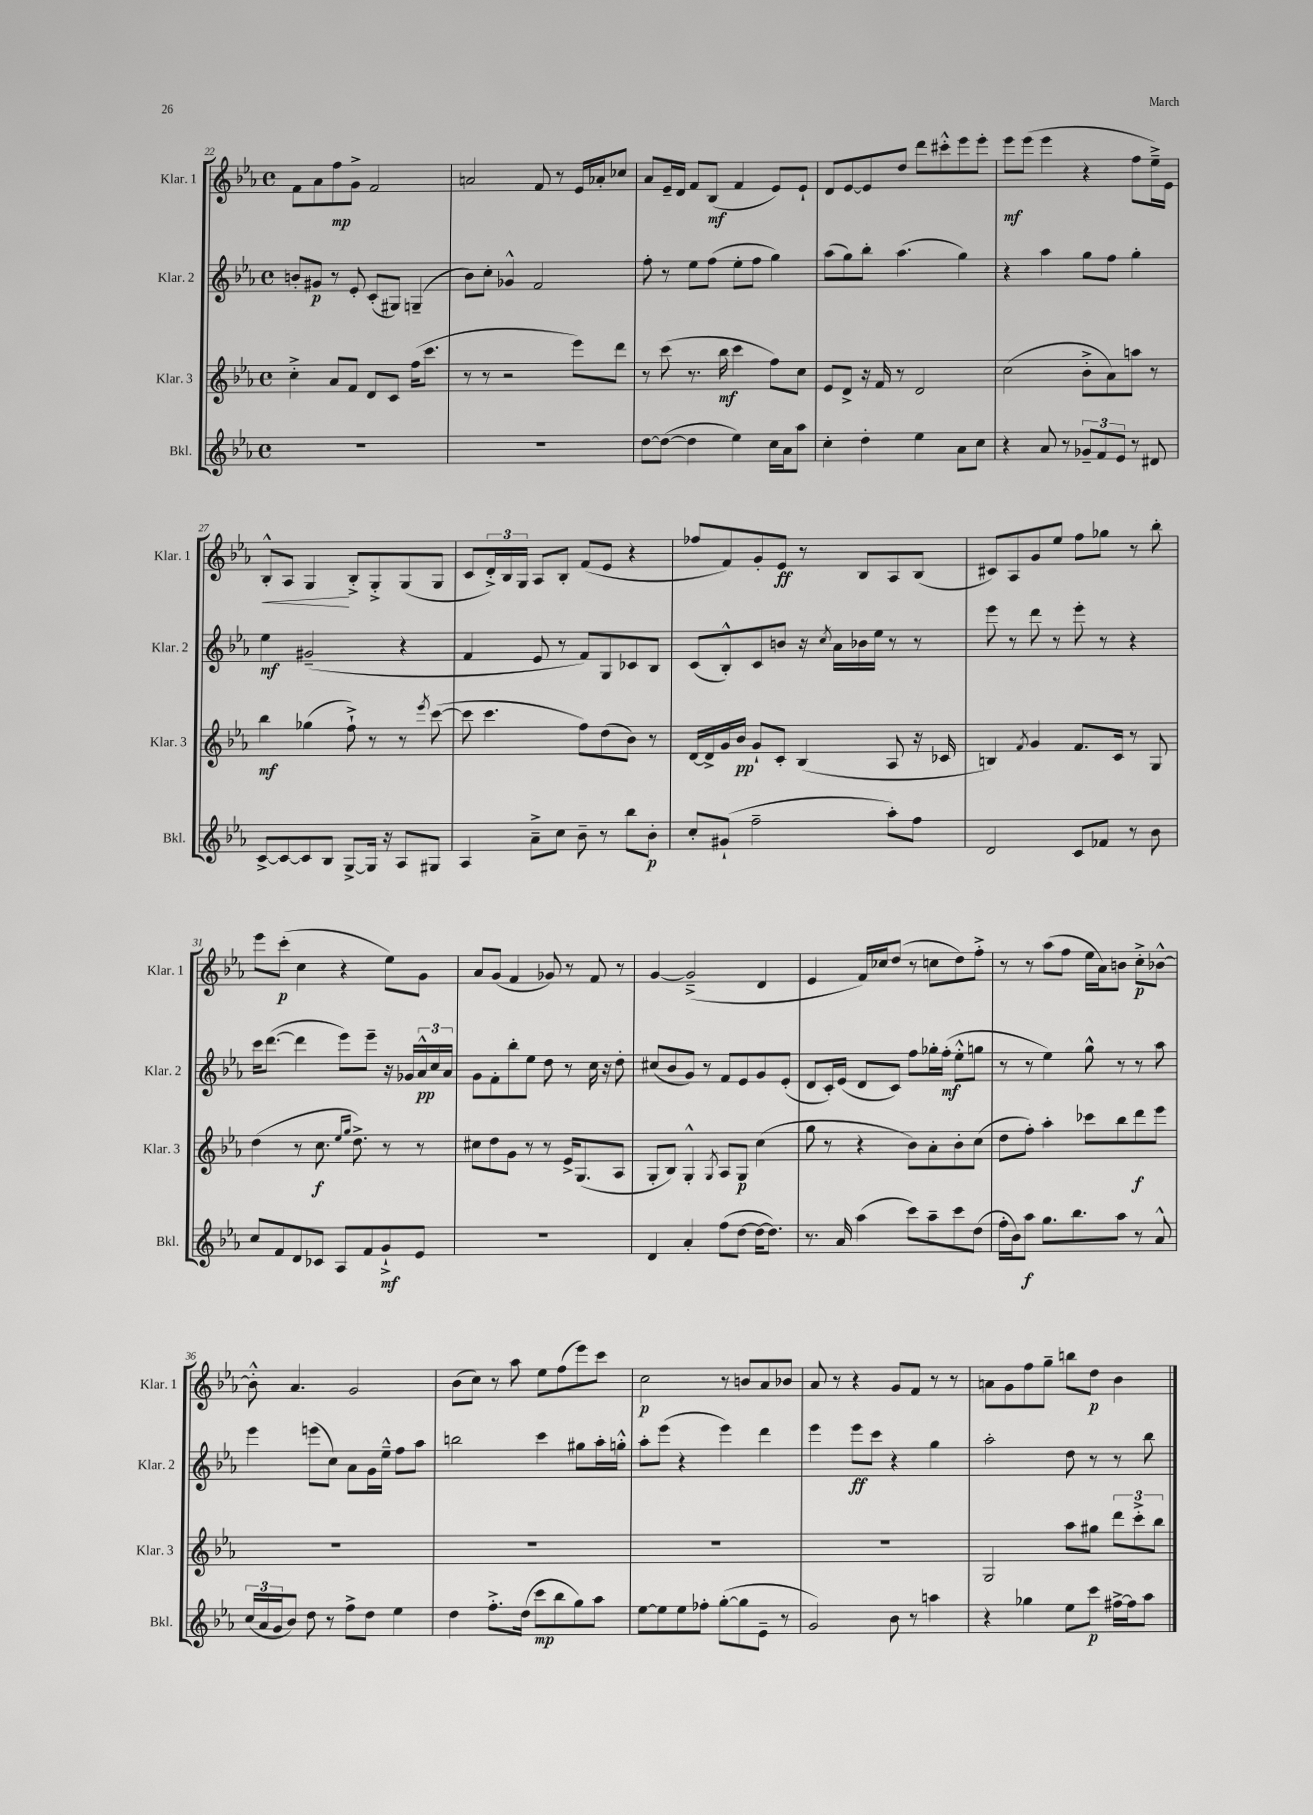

**kern	**kern	**kern	**kern
*staff4	*staff3	*staff2	*staff1
*clefG2	*clefG2	*clefG2	*clefG2
*k[b-e-a-]	*k[b-e-a-]	*k[b-e-a-]	*k[b-e-a-]
*M4/4	*M4/4	*M4/4	*M4/4
*met(c)	*met(c)	*met(c)	*met(c)
1r	4cc'^	8b'	8f
.	.	8g#	8a-
.	8a-	8r	8ff
.	8f	8e-'	8g^
.	8d	(8c'	2f
.	8c	8G#)	.
.	(16ff	(4G~	.
.	8.ccc	.	.
=	=	=	=
1r	8r	8b-)	2a
.	8r	8cc'	.
.	2r	4g-^^	.
.	.	2f	8f
.	.	.	8r
.	8eee-)	.	16e-
.	.	.	16a-'
.	8ddd	.	8cc-
=	=	=	=
[8dd	8r	8ff'	8a-
(8dd_	(8ccc	8r	16e-~
.	.	.	16d
4dd]	8.r	8ee-	8f
.	.	(8ff	(8B-
.	16bb-	.	.
4ee-)	4ccc	8ee-'	4f
.	.	8ff	.
16cc	8ff)	4gg)	8e-)
16a-	.	.	.
8aa-	8cc	.	8e-`
=	=	=	=
4cc'	8e-	(8aa-	8d
.	8d^	8gg)	[8e-
4dd'	16r	8bb-'	8e-]
.	16f	.	.
.	8r	(4.aa-	8dd
4ee-	2d	.	8ddd
.	.	.	8ccc#'^^
8a-	.	4gg)	8eee-
8cc	.	.	8eee-'
=	=	=	=
4r	(2cc	4r	8eee-
.	.	.	(8eee-
8a-	.	4aa-	4eee-
8r	.	.	.
12g-~	8b-'^	8gg	4r
12f	.	.	.
.	8a-)	8ff	.
12e-	.	.	.
8r	8aa	4gg'	8ff
8d#	8r	.	16ee-~^)
.	.	.	16e-
=	=	=	=
[8c^	4bb-	4ee-	8B-'^^
8c_	.	.	8A-
8c]	(4gg-	(2g#~	4G
8B-	.	.	.
[8G^	8ff`^)	.	8B-'^
16G]	8r	.	8G'^
16r	.	.	.
8A-	8r	4r	(8G
.	8qeee-	.	.
8G#	([8ccc	.	8G
=	=	=	=
4A-	8ccc]	4f	8c
.	4.ccc	.	24d'^)
.	.	.	24B-
.	.	.	24G
8a-~^	.	8e-	8A-
8cc	.	8r	8B-'
8b-~	8ff)	8f)	(8f
8r	(8dd	8G	8e-
8bb-	8b-)	8c-	4r
8b-'	8r	8B-	.
=	=	=	=
8cc'	[16d	(8c	8ff-
.	16d^]	.	.
(8g#`	16g	8B-'^^)	8f)
.	16b-	.	.
2ff~	8g`	8c	8g'
.	8c'	8b	8e-
.	(4B-	16r	8r
.	.	8qcc	.
.	.	16a-	.
.	.	16b-	8B-
.	.	16ee-	.
8aa-')	8A-	8r	8A-
8ff	16r	8r	(8B-
.	16c-	.	.
=	=	=	=
2d	4B)	8eee-	8c#)
.	.	8r	8A-
.	8qf	.	.
.	4g	8ddd	8g
.	.	8r	8ee-
8c	8.f	8eee-'	8ff
8f-	.	8r	8gg-
.	16c	.	.
8r	8r	4r	8r
8b-	8G	.	8bb-'
=	=	=	=
8cc	(4dd	16ccc	8eee-
.	.	([8.ddd	.
8f	.	.	(8ccc'
8d	8r	4ddd]	4cc
8c-	8.cc	.	.
8A-	.	8eee-)	4r
.	16qqee-	.	.
.	16qqgg	.	.
.	8.dd^)	.	.
8f	.	8eee-~	.
8g`^	8r	16r	8ee-)
.	.	16g-	.
8e-	8r	24a-^^	8g
.	.	24cc	.
.	.	24a-	.
=	=	=	=
1r	8cc#	8g	8a-
.	8dd	8f'	(8g
.	8g	8bb-'	4f
.	8r	8ee-	.
.	8r	8dd	8g-)
.	16e-^	8r	8r
.	(8.G	.	.
.	.	16cc	8f
.	.	16r	.
.	8A-	8dd'	8r
=	=	=	=
4d	8G'	(8cc#	[4g
.	8B-)	8b-	.
4a-'	4G'^^	8g)	(2g~^]
.	.	8r	.
.	8qG	.	.
(8ff	8A-	8f	.
[8dd	8G	8e-	.
16dd_	(4cc	8g	4d
8.dd])	.	.	.
.	.	(8e-'	.
=	=	=	=
8.r	8gg	8d	4e-
.	8r	16c')	.
16a-	.	(16e-	.
(4aa-	4r	8d	16f)
.	.	.	16cc-
.	.	8c)	(8dd
8ccc)	8b-)	8ff	8r
8aa-~	8a-'	16gg-'	8cc
.	.	(16ff'	.
8ccc	8b-'	8ee-'^^	8dd)
(8dd	(8cc	8gg	8ff'^
=	=	=	=
16ff'	8dd	8r	8r
16b-)	.	.	.
8aa-	8ff')	8r	8r
8.gg	4aa-'	4ee-)	(8aa-
.	.	.	8ff
8.bb-	.	.	.
.	8ccc-	8gg^^	16ee-
.	.	.	16a-)
8aa-	8bb-	8r	8b
8r	8ddd	8r	8cc'^
8a-^^	8eee-	8aa-	[8b-^^
=	=	=	=
(24cc	1r	4eee-	8b-'^^]
24a-	.	.	.
24g	.	.	.
8b-)	.	.	4.a-
8dd	.	(8eee	.
8r	.	8cc)	.
8ff^	.	8a-	2g
8dd	.	16g	.
.	.	16ee-~^^	.
4ee-	.	8ff	.
.	.	8aa-	.
=	=	=	=
4dd	1r	2bb	(8b-
.	.	.	8cc)
8.ff'^	.	.	8r
.	.	.	8aa-
(16dd	.	.	.
8ccc	.	4ccc	8ee-
8bb-	.	.	(8ff
8gg)	.	8gg#	8eee-)
8aa-	.	16aa-'	8ccc
.	.	16gg'^^	.
=	=	=	=
[8ee-	1r	8aa-'	2cc
8ee-]	.	(8eee-	.
8ee-	.	4r	.
8ff-'	.	.	.
([8gg'	.	4eee-)	8r
8gg]	.	.	8b
8e-~	.	4ddd	8a-
8r	.	.	8b-
=	=	=	=
2g)	1r	4eee-	8a-
.	.	.	8r
.	.	8eee-	4r
.	.	8ccc	.
8b-	.	4r	8g
8r	.	.	8f
4aa	.	4gg	8r
.	.	.	8r
=	=	=	=
4r	2G	2aa-'	8a
.	.	.	8g
4gg-	.	.	8ff
.	.	.	8gg~
8ee-	8aa-	8dd	8bb
8ccc	8gg#	8r	8dd
[16ff#^	12ddd	8r	4b-
16ff#]	.	.	.
.	12ccc'^	.	.
8aa-	.	8bb-	.
.	12bb-	.	.
==	==	==	==
*-	*-	*-	*-
